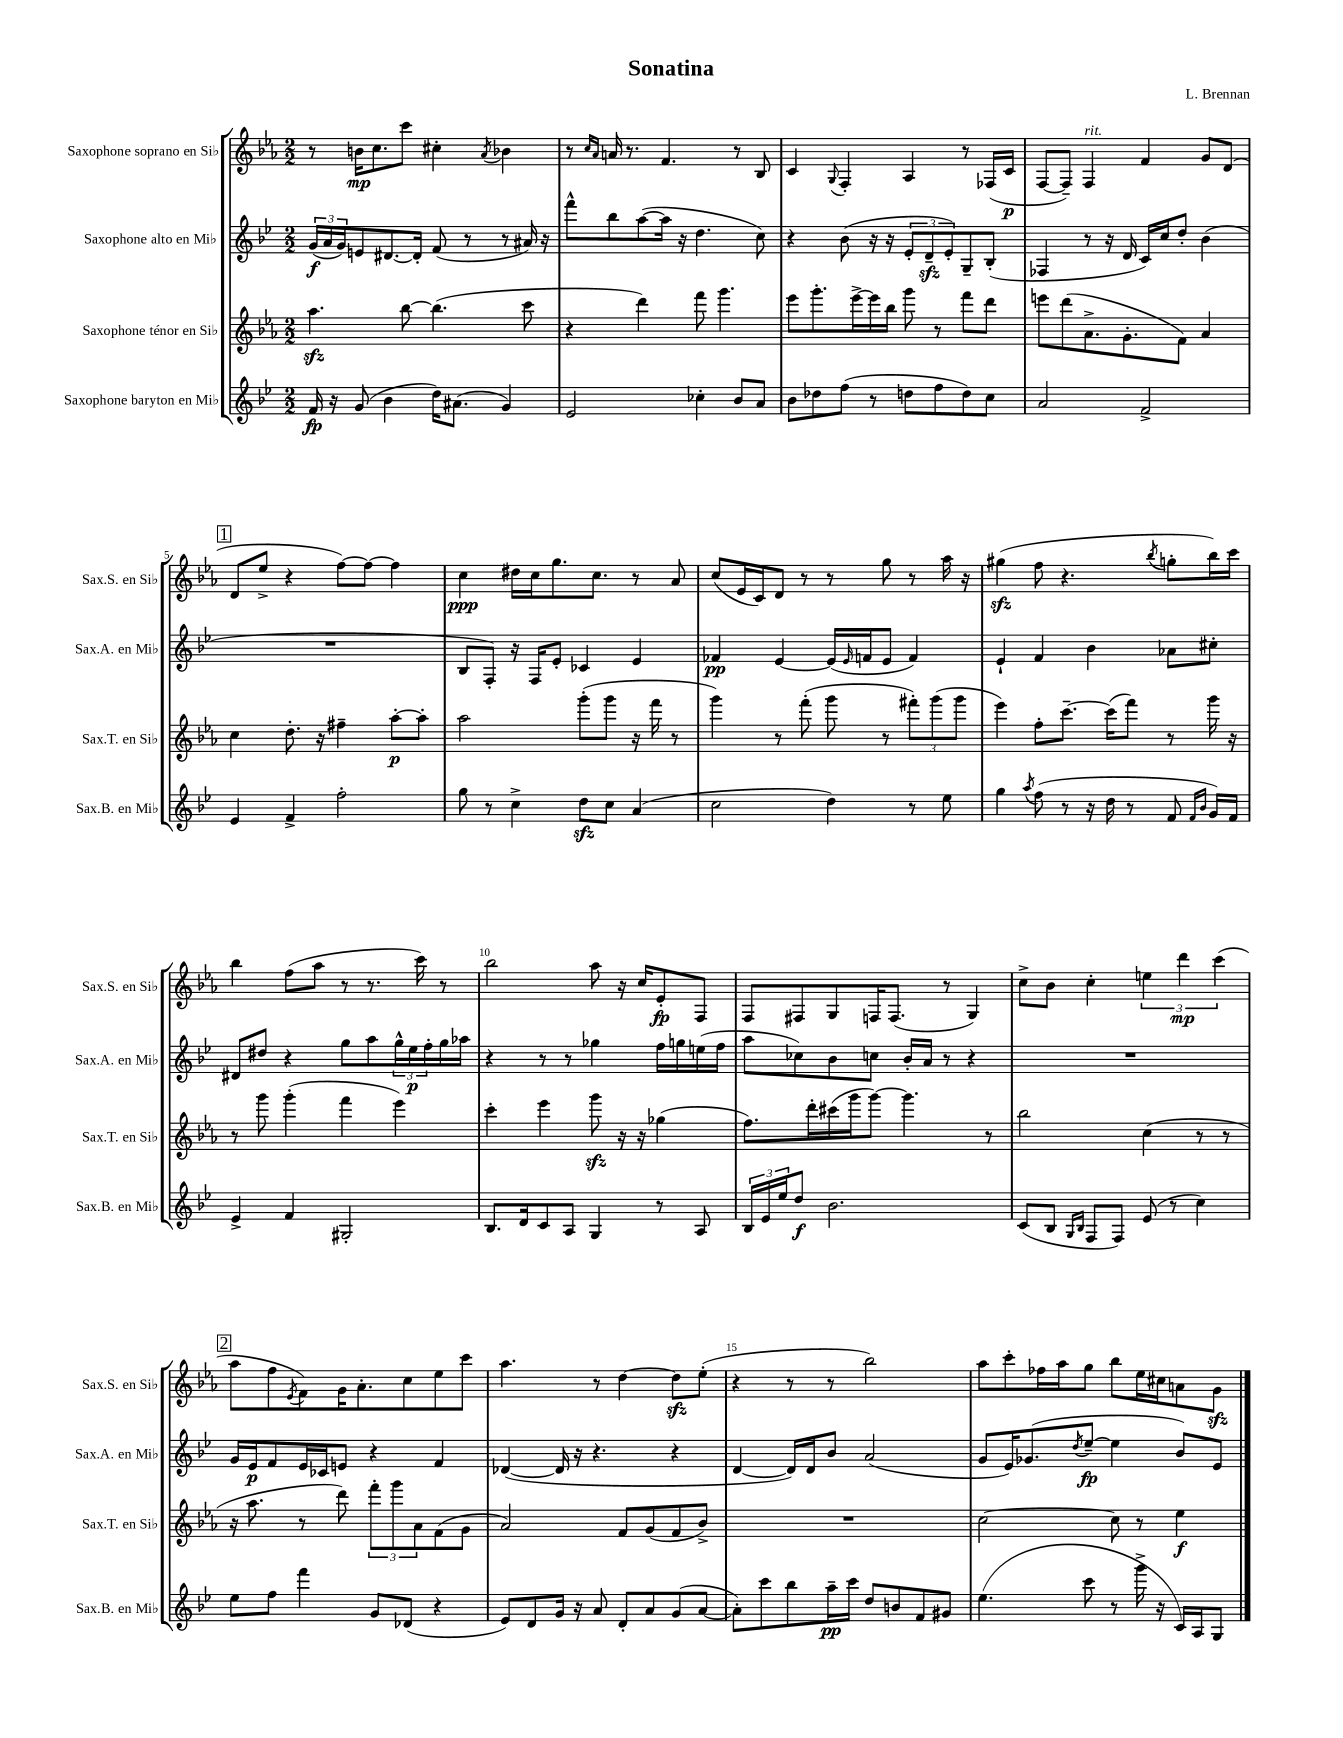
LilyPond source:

\header { title = "Sonatina" composer = "L. Brennan" }
<<
\new StaffGroup <<
\new Staff = "s0" \with { instrumentName = "Saxophone soprano en Sib" shortInstrumentName = "Sax.S. en Sib" } {
    \clef treble \key ees \major \numericTimeSignature \time 2/2
    r8 b'16\mp c''8. c'''8 cis''4-. \acciaccatura { aes'8 } bes'4 |
    r8 \grace { c''16 aes'16 } a'16 r8. f'4. r8 bes8 |
    c'4 \appoggiatura { g8 } f4-. aes4 r8 fes16( c'16\p |
    f8~ f8--) f4^\markup { \italic "rit." } f'4 g'8 d'8( |
    \mark \markup { \box "1" } d'8 ees''8-> r4 f''8~) f''8~ f''4 |
    c''4\ppp dis''16 c''16 g''8. c''8. r8 aes'8 |
    c''8( ees'16 c'16) d'8 r8 r8 g''8 r8 aes''16 r16 |
    gis''4\sfz( f''8 r4. \acciaccatura { bes''8 } g''8-. bes''16) c'''16 |
    bes''4 f''8( aes''8 r8 r8. c'''16) r8 |
    bes''2 aes''8 r16 c''16 ees'8-.\fp f8 |
    f8 fis8 g8 f16 f8.( r8 g4) |
    c''8-> bes'8 c''4-. \tuplet 3/2 { e''4 d'''4\mp c'''4( } |
    \mark \markup { \box "2" } aes''8 f''8 \acciaccatura { ees'8 } f'8) g'16 aes'8.-. c''8 ees''8 c'''8 |
    aes''4. r8 d''4~ d''8\sfz ees''8-.( |
    r4 r8 r8 bes''2) |
    aes''8 c'''8-. fes''16 aes''16 g''8 bes''8 ees''16 cis''16 a'8 g'8\sfz \bar "|." |
}
\new Staff = "s1" \with { instrumentName = "Saxophone alto en Mib" shortInstrumentName = "Sax.A. en Mib" } {
    \clef treble \key bes \major \numericTimeSignature \time 2/2
    \tuplet 3/2 { g'16\f( a'16 g'16) } e'8 dis'8.~ dis'16-. f'8( r8 r8 ais'16) r16 |
    f'''8-^ bes''8 a''8~( a''16 r16 d''4. c''8) |
    r4 bes'8( r16 r16 \tuplet 3/2 { ees'8-. d'8--\sfz ees'8-.) } g8-- bes8-.( |
    fes4 r8 r16 d'16 c'16) c''16 d''8-. bes'4( |
    \mark \markup { \box "1" } R1 |
    bes8 f8-.) r16 f16 ees'8-. ces'4 ees'4 |
    fes'4\pp ees'4~ ees'16( \grace { ees'16 } f'16 ees'8 f'4) |
    ees'4-! f'4 bes'4 aes'8 cis''8-. |
    dis'8 dis''8 r4 g''8 a''8 \tuplet 3/2 { g''16-^ ees''16\p f''16-. } g''16 aes''16 |
    r4 r8 r8 ges''4 f''16 g''16 e''16( f''16 |
    a''8 ces''8) bes'8 c''8 bes'16-. a'16 r8 r4 |
    R1 |
    \mark \markup { \box "2" } g'16 ees'16\p f'8 ees'16 ces'16 e'8 r4 f'4 |
    des'4~( des'16 r16 r4. r4 |
    d'4~ d'16) d'16 bes'8 a'2( |
    g'8 ees'16) ges'8.( \acciaccatura { d''8 } ees''8~--\fp ees''4 bes'8) ees'8 \bar "|." |
}
\new Staff = "s2" \with { instrumentName = "Saxophone ténor en Sib" shortInstrumentName = "Sax.T. en Sib" } {
    \clef treble \key ees \major \numericTimeSignature \time 2/2
    aes''4.\sfz bes''8~ bes''4.( c'''8 |
    r4 d'''4) f'''8 g'''4. |
    ees'''8 g'''8.-. ees'''16~-> ees'''16 bes''16 g'''8 r8 f'''8 d'''8 |
    e'''8 d'''8( aes'8.-> g'8.-. f'8) aes'4 |
    \mark \markup { \box "1" } c''4 d''8.-. r16 fis''4-- aes''8~-.\p aes''8-. |
    aes''2 g'''8-.( g'''8 r16 f'''16 r8 |
    g'''4) r8 f'''8-.( g'''8 r8 \tuplet 3/2 { fis'''8-.) g'''8( g'''8 } |
    ees'''4) f''8-. c'''8.~-- c'''16( f'''8) r8 g'''16 r16 |
    r8 g'''8 g'''4-.( f'''4 ees'''4) |
    c'''4-. ees'''4 g'''8\sfz r16 r16 ges''4( |
    f''8.) d'''16-. cis'''16( g'''16 g'''8~) g'''4. r8 |
    bes''2 c''4( r8 r8 |
    \mark \markup { \box "2" } r16 aes''8. r8 d'''8) \tuplet 3/2 { f'''8-. g'''8 aes'8 } f'8( g'8 |
    aes'2) f'8 g'8( f'8 bes'8->) |
    R1 |
    c''2~ c''8 r8 ees''4\f \bar "|." |
}
\new Staff = "s3" \with { instrumentName = "Saxophone baryton en Mib" shortInstrumentName = "Sax.B. en Mib" } {
    \clef treble \key bes \major \numericTimeSignature \time 2/2
    f'16\fp r16 g'8( bes'4 d''16) ais'8.( g'4) |
    ees'2 ces''4-. bes'8 a'8 |
    bes'8 des''8 f''8( r8 d''8 f''8 d''8) c''8 |
    a'2 f'2-> |
    \mark \markup { \box "1" } ees'4 f'4-> f''2-. |
    g''8 r8 c''4-> d''8\sfz c''8 a'4( |
    c''2 d''4) r8 ees''8 |
    g''4 \acciaccatura { a''8 } f''8( r8 r16 d''16 r8 f'8 \grace { f'16 bes'16 } g'16) f'16 |
    ees'4-> f'4 gis2-. |
    bes8. d'16 c'8 a8 g4 r8 a8 |
    \tuplet 3/2 { bes16 ees'16 ees''16 } d''8\f bes'2. |
    c'8( bes8 \grace { g16 bes16 } f8 f8) ees'8( r8 c''4) |
    \mark \markup { \box "2" } ees''8 f''8 f'''4 g'8 des'8( r4 |
    ees'8) d'8 g'16 r16 a'8 d'8-. a'8 g'8( a'8~ |
    a'8-.) c'''8 bes''8 a''16--\pp c'''16 d''8 b'8 f'8 gis'8 |
    ees''4.( c'''8 r8 g'''16-> r16 c'16) a16 g8 \bar "|." |
}
>>
>>
\layout { \context { \Score \override BarNumber.break-visibility = ##(#f #t #t) barNumberVisibility = #(every-nth-bar-number-visible 5) } }
